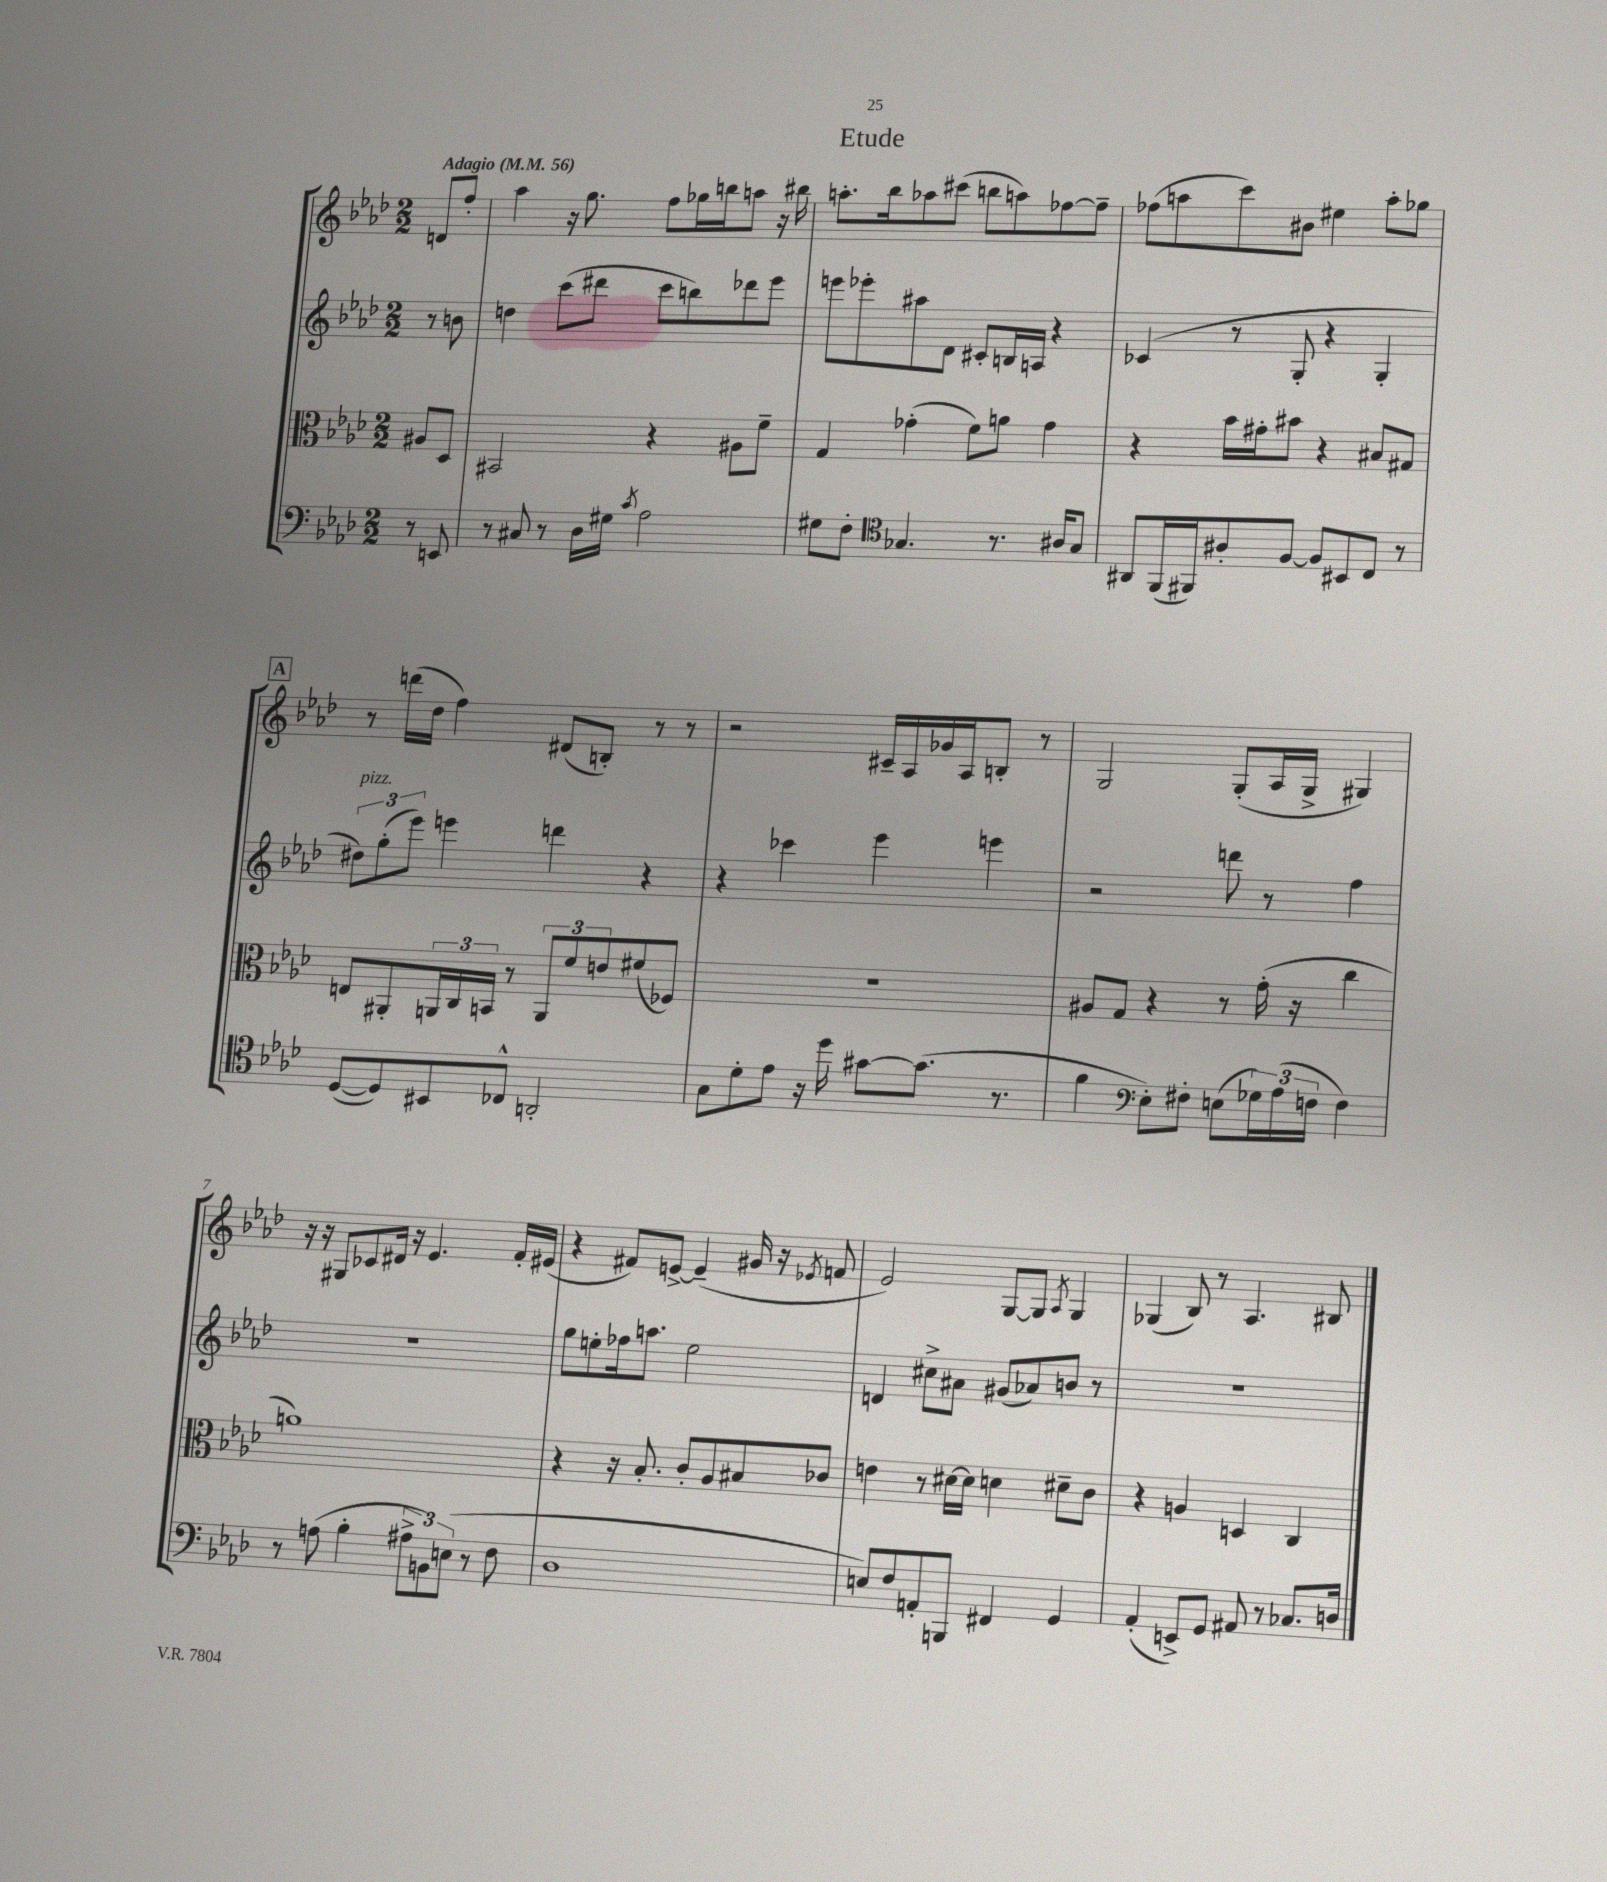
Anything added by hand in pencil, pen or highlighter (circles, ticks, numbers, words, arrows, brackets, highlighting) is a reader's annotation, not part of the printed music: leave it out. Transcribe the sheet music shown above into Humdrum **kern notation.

**kern	**kern	**kern	**kern
*staff4	*staff3	*staff2	*staff1
*clefF4	*clefC3	*clefG2	*clefG2
*k[b-e-a-d-]	*k[b-e-a-d-]	*k[b-e-a-d-]	*k[b-e-a-d-]
*M2/2	*M2/2	*M2/2	*M2/2
*MM56	*MM56	*MM56	*MM56
8r	8A#	8r	8d
8EE	8D-	8b	8ff'
=	=	=	=
8r	2BB#	4dd	4aa-
8C#	.	.	.
8r	.	(8ccc	16r
.	.	.	8.gg
16D-	.	8ddd#	.
16G#	.	.	.
8qc	.	.	.
2A-	4r	8ccc	8ff
.	.	8bb)	16gg-
.	.	.	16bb
.	8A#	8ddd-	8aa
.	8f~	8eee-	16r
.	.	.	16bb#
=	=	=	=
8G#	4G	8eee	8.aa'
8F'	.	8eee-'	.
.	.	.	16bb-
*clefC4	*	*	*
4.G-	(4g-'	8aa#	8aa-
.	.	8d-	(8ccc#
.	8f)	8c#'	8bb
8.r	8a	16B	8aa)
.	.	16A	.
.	4g-	4r	[8ff-
16A#	.	.	.
8G-	.	.	8ff-~]
=	=	=	=
8AA#	4r	(4c-	(8ff-
(16FF	.	.	8aa
16FF#)	.	.	.
8A#'	16b-	8r	8ccc)
.	16g#'	.	.
[8F	8b#	8G'	8b#
8F]	4r	4r	4ee#
8BB#	.	.	.
8C	8B#	4G'	8aa'
8r	8G#	.	8gg-
=	=	=	=
([8D-	8E	12dd#)	8r
.	.	(12gg'	.
8D-])	8AA#'	.	(16ddd
.	.	12eee-)	.
.	.	.	16dd-
8BB#	24AA	4eee	4ff)
.	24C	.	.
.	24BB	.	.
8C-^^	8r	.	.
2AA'	12AA	4ddd	(8d#
.	12f	.	.
.	.	.	8B')
.	12e	.	.
.	(8f#	4r	8r
.	8F-)	.	8r
=	=	=	=
8G	1r	4r	2r
8d-'	.	.	.
8e-	.	4ccc-	.
16r	.	.	.
16dd-	.	.	.
[8g#	.	4eee-	16c#~
.	.	.	16A-
(8.g#]	.	.	16g-
.	.	.	16A-
.	.	4eee	8B'
8.r	.	.	.
.	.	.	8r
=	=	=	=
4f	8A#	2r	2G
.	8G	.	.
*clefF4	*	*	*
8E-')	4r	.	.
8F#'	.	.	.
(8E	8r	8ddd	(8G'
24G-)	(16g'	8r	16A-
(24A-	.	.	.
.	16r	.	16G^
24F	.	.	.
4F)	4cc	4ff	4G#)
=	=	=	=
8r	1a)	1r	16r
.	.	.	16r
(8A	.	.	8G#
4B-'	.	.	8c-
.	.	.	16d#
.	.	.	16r
12A#^	.	.	4.e-
12BB)	.	.	.
(12E	.	.	.
8r	.	.	.
8F	.	.	16f'
.	.	.	(16e#
=	=	=	=
1D-	4r	8gg	4r
.	.	8ee'	.
.	16r	16ff-	8f#)
.	8.B-'	8.aa	.
.	.	.	[8e^
.	8c'	2ee	(4e~]
.	8A-	.	.
.	8B#	.	16g#
.	.	.	16r
.	.	.	8qe-
.	8c-	.	8f
=	=	=	=
8E)	4e	4d	2e-)
8F	.	.	.
8AA'	8r	8cc#^	.
8BBB	[16d#	8a#	.
.	16d#]	.	.
4FF#	4d	(8g#	[8G
.	.	8a-)	8G]
.	.	.	8qA-
4GG	8d#~	8b	4G
.	8c	8r	.
=	=	=	=
(4AA-'	4r	1r	(4G-
8EE^)	4A	.	8B-)
8GG	.	.	8r
8AA#	4D	.	4.A-
8r	.	.	.
8.C-	4C	.	.
.	.	.	8B#
16D	.	.	.
==	==	==	==
*-	*-	*-	*-
